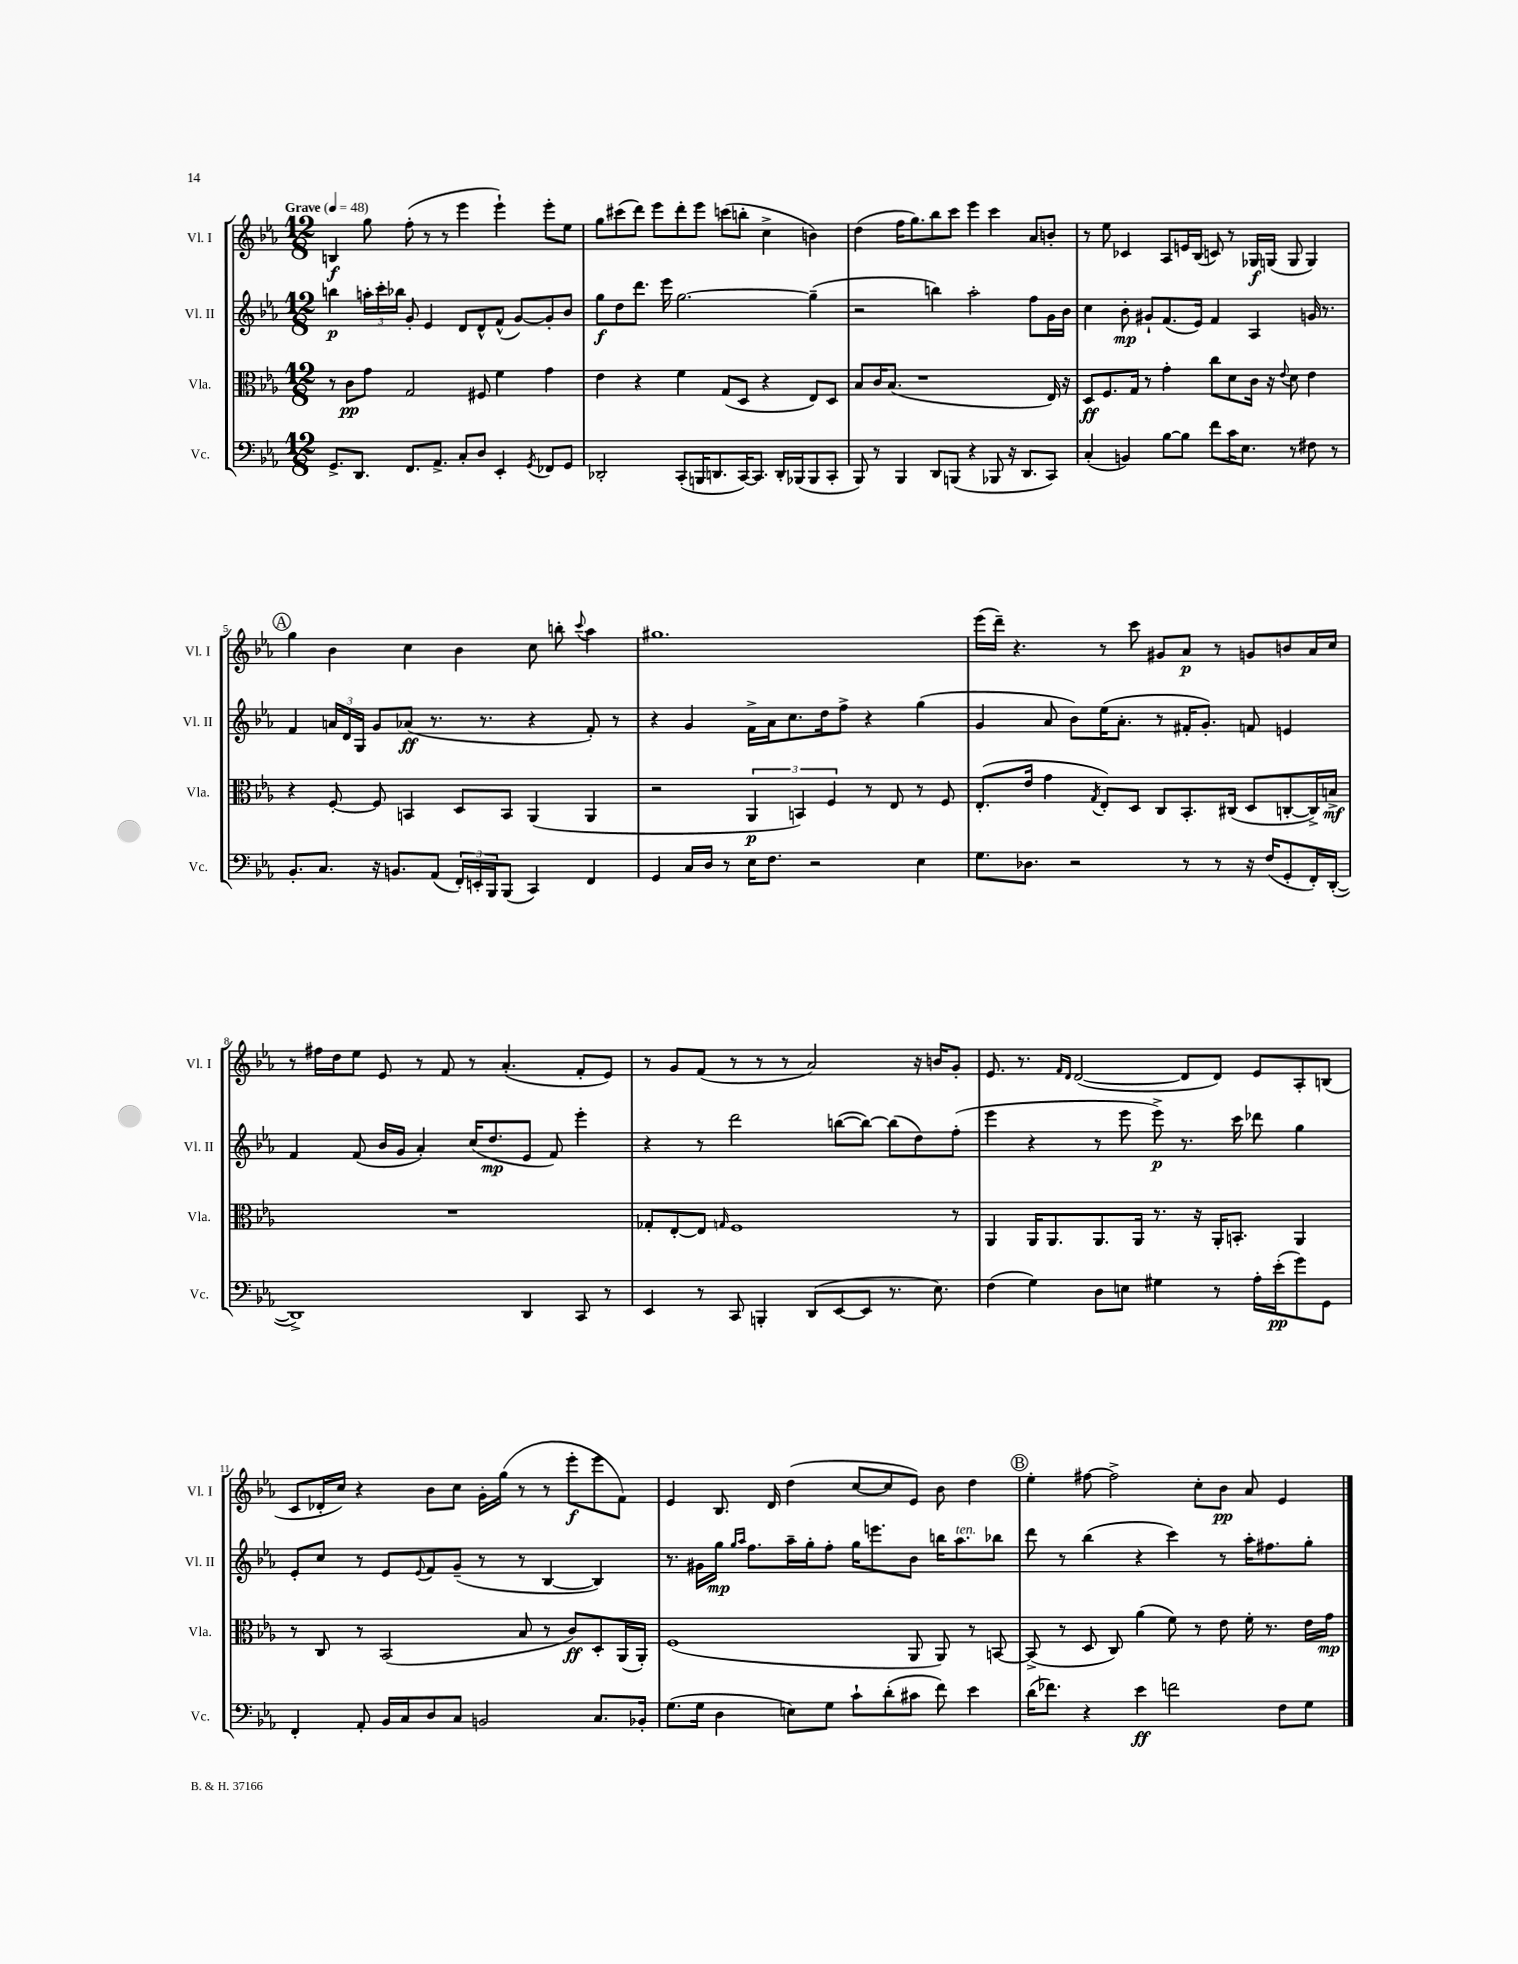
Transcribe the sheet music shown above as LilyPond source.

<<
\new StaffGroup <<
\new Staff = "s0" \with { instrumentName = "Vl. I" shortInstrumentName = "Vl. I" } {
    \clef treble \key ees \major \numericTimeSignature \time 12/8 \tempo "Grave" 4 = 48
    b4\f g''8 f''8-.( r8 r8 ees'''4 ees'''4-!) ees'''8-. ees''8 |
    g''8 cis'''8( d'''8) ees'''8 d'''8-. ees'''8 c'''8( b''8-. c''4-> b'4) |
    d''4( f''16 g''8.) bes''8 c'''8 ees'''4 c'''4 aes'8 b'8-. |
    r8 ees''8 ces'4 aes8 e'16 bes16( c'8) r8 ges16\f g16( g8 g4) |
    \mark \markup { \circle "A" } g''4 bes'4 c''4 bes'4 c''8 b''8-. \appoggiatura { c'''8 } aes''4 |
    gis''1. |
    ees'''16( d'''16--) r4. r8 c'''8 gis'8 aes'8\p r8 g'8 b'8 aes'16 c''16 |
    r8 fis''16 d''16 ees''8 ees'8 r8 f'8 r8 aes'4.-.( f'8-. ees'8) |
    r8 g'8 f'8( r8 r8 r8 aes'2) r16 b'16 g'8-. |
    ees'8. r8. \grace { f'16 d'16 } d'2~( d'8 d'8) ees'8 aes8-. b8( |
    c'8 des'16-. c''16) r4 bes'8 c''8 g'16-. g''16( r8 r8 ees'''8-.\f ees'''8 f'8) |
    ees'4 bes8. d'16 d''4( c''8~ c''8 ees'8) bes'8 d''4 |
    \mark \markup { \circle "B" } ees''4-. fis''8~ fis''2-> c''8-. bes'8\pp aes'8 ees'4 \bar "|." |
}
\new Staff = "s1" \with { instrumentName = "Vl. II" shortInstrumentName = "Vl. II" } {
    \clef treble \key ees \major \numericTimeSignature \time 12/8
    b''4\p \tuplet 3/2 { a''16-. c'''16-. bes''16 } g'8-. ees'4 d'8 d'8-^ f'8-^( g'8~) g'8-. bes'8 |
    g''8\f d''8 d'''8. ees'''16 g''2.~ g''4--( |
    r2 b''4) aes''2-. f''8 g'16 bes'16 |
    c''4 bes'8-.\mp gis'8-! f'8.( ees'16) f'4 aes4 g'16 r8. |
    \mark \markup { \circle "A" } f'4 \tuplet 3/2 { a'16 d'16 g16 } g'8 aes'8\ff( r8. r8. r4 f'8-.) r8 |
    r4 g'4 f'16-> aes'16 c''8. d''16 f''8-> r4 g''4( |
    g'4 aes'8 bes'8) ees''16( aes'8.-. r8 fis'16-. g'8.-.) f'8 e'4 |
    f'4 f'8( bes'16 g'16 aes'4-.) c''16( d''8.\mp ees'8 f'8) ees'''4-. |
    r4 r8 d'''2 b''8~( b''8~) b''8( d''8) f''8-.( |
    ees'''4 r4 r8 ees'''8 ees'''8->\p) r8. c'''16 des'''8 g''4 |
    ees'8-. c''8 r8 ees'8 \appoggiatura { ees'8 } f'8 g'8--( r8 r8 bes4~ bes4) |
    r8. gis'16 g''16\mp \grace { g''16 aes''16 } f''8. aes''16-- g''16-. f''8-. g''16 e'''8. bes'8 b''16 aes''8.^\markup { \italic "ten." } bes''8 |
    \mark \markup { \circle "B" } d'''8 r8 bes''4( r4 c'''4) r8 aes''16-. fis''8. g''8-. \bar "|." |
}
\new Staff = "s2" \with { instrumentName = "Vla." shortInstrumentName = "Vla." } {
    \clef alto \key ees \major \numericTimeSignature \time 12/8
    r8 c'8\pp g'8 g2 fis8 f'4 g'4 |
    ees'4 r4 f'4 g8( d8 r4 ees8) d8 |
    bes8 c'16 bes8.( r1 ees16) r16 |
    d8\ff f8. g16 r8 g'4-. c''8 d'8 c'16 r16 \appoggiatura { ees'8 } d'8 ees'4 |
    \mark \markup { \circle "A" } r4 f8~-. f8 b,4 d8 b,8 aes,4( aes,4 |
    r2 \tuplet 3/2 { aes,4\p b,4) f4 } r8 ees8 r8 f8 |
    ees8.-.( ees'16 g'4 \acciaccatura { g8 } ees8-.) d8 c8 bes,8.-. cis16( d8 c8~-. c16->) b16->\mf |
    R1. |
    ges8-. ees8~-. ees8 \grace { g16 } f1 r8 |
    aes,4 aes,16 aes,8. aes,8. aes,16 r8. r16 aes,16-. b,8.-. aes,4 |
    r8 c8 r8 bes,2( bes8 r8 c'8\ff) d8-. aes,16( aes,16-.) |
    f1( aes,8 aes,8) r8 b,8~ |
    \mark \markup { \circle "B" } b,8->( r8 d8 c8) aes'4( f'8) r8 ees'8 f'16-. r8. ees'16 g'16\mp \bar "|." |
}
\new Staff = "s3" \with { instrumentName = "Vc." shortInstrumentName = "Vc." } {
    \clef bass \key ees \major \numericTimeSignature \time 12/8
    g,8.-> d,8. f,8. aes,8.-> c8-. d8 ees,4-. \acciaccatura { g,8 } fes,8 g,8 |
    des,2-. c,8-.( b,,16 d,8. c,16~) c,8. d,16-. bes,,16( bes,,8 c,8-. |
    bes,,8) r8 bes,,4 d,8 b,,8( r4 bes,,8 r16 d,8. c,8) |
    c4-.( b,4) bes8~ bes8 f'8 c'16 ees8. r8 fis8 r8 |
    \mark \markup { \circle "A" } bes,8.-. c8. r16 b,8. aes,8( \tuplet 3/2 { f,16-.) e,16-. bes,,16 } bes,,8( c,4) f,4 |
    g,4 c16 d16 r8 ees16 f8. r2 ees4 |
    g8. des8. r2 r8 r8 r16 f16( g,8-. f,16-.) d,16~-.( |
    d,1->) d,4 c,8 r8 |
    ees,4 r8 c,8 b,,4-. d,8( ees,8~ ees,8 r8. ees8.) |
    f4( g4) d8 e8 gis4 r8 aes16-. ees'16-.\pp( g'8) g,8 |
    f,4-. aes,8-. bes,16 c16 d8 c8 b,2 c8. bes,16-. |
    g8.( g16 d4 e8) g8 c'8-! d'8-.( cis'8 f'8) ees'4 |
    \mark \markup { \circle "B" } d'16( fes'8.) r4 ees'4\ff f'2 f8 g8 \bar "|." |
}
>>
>>
